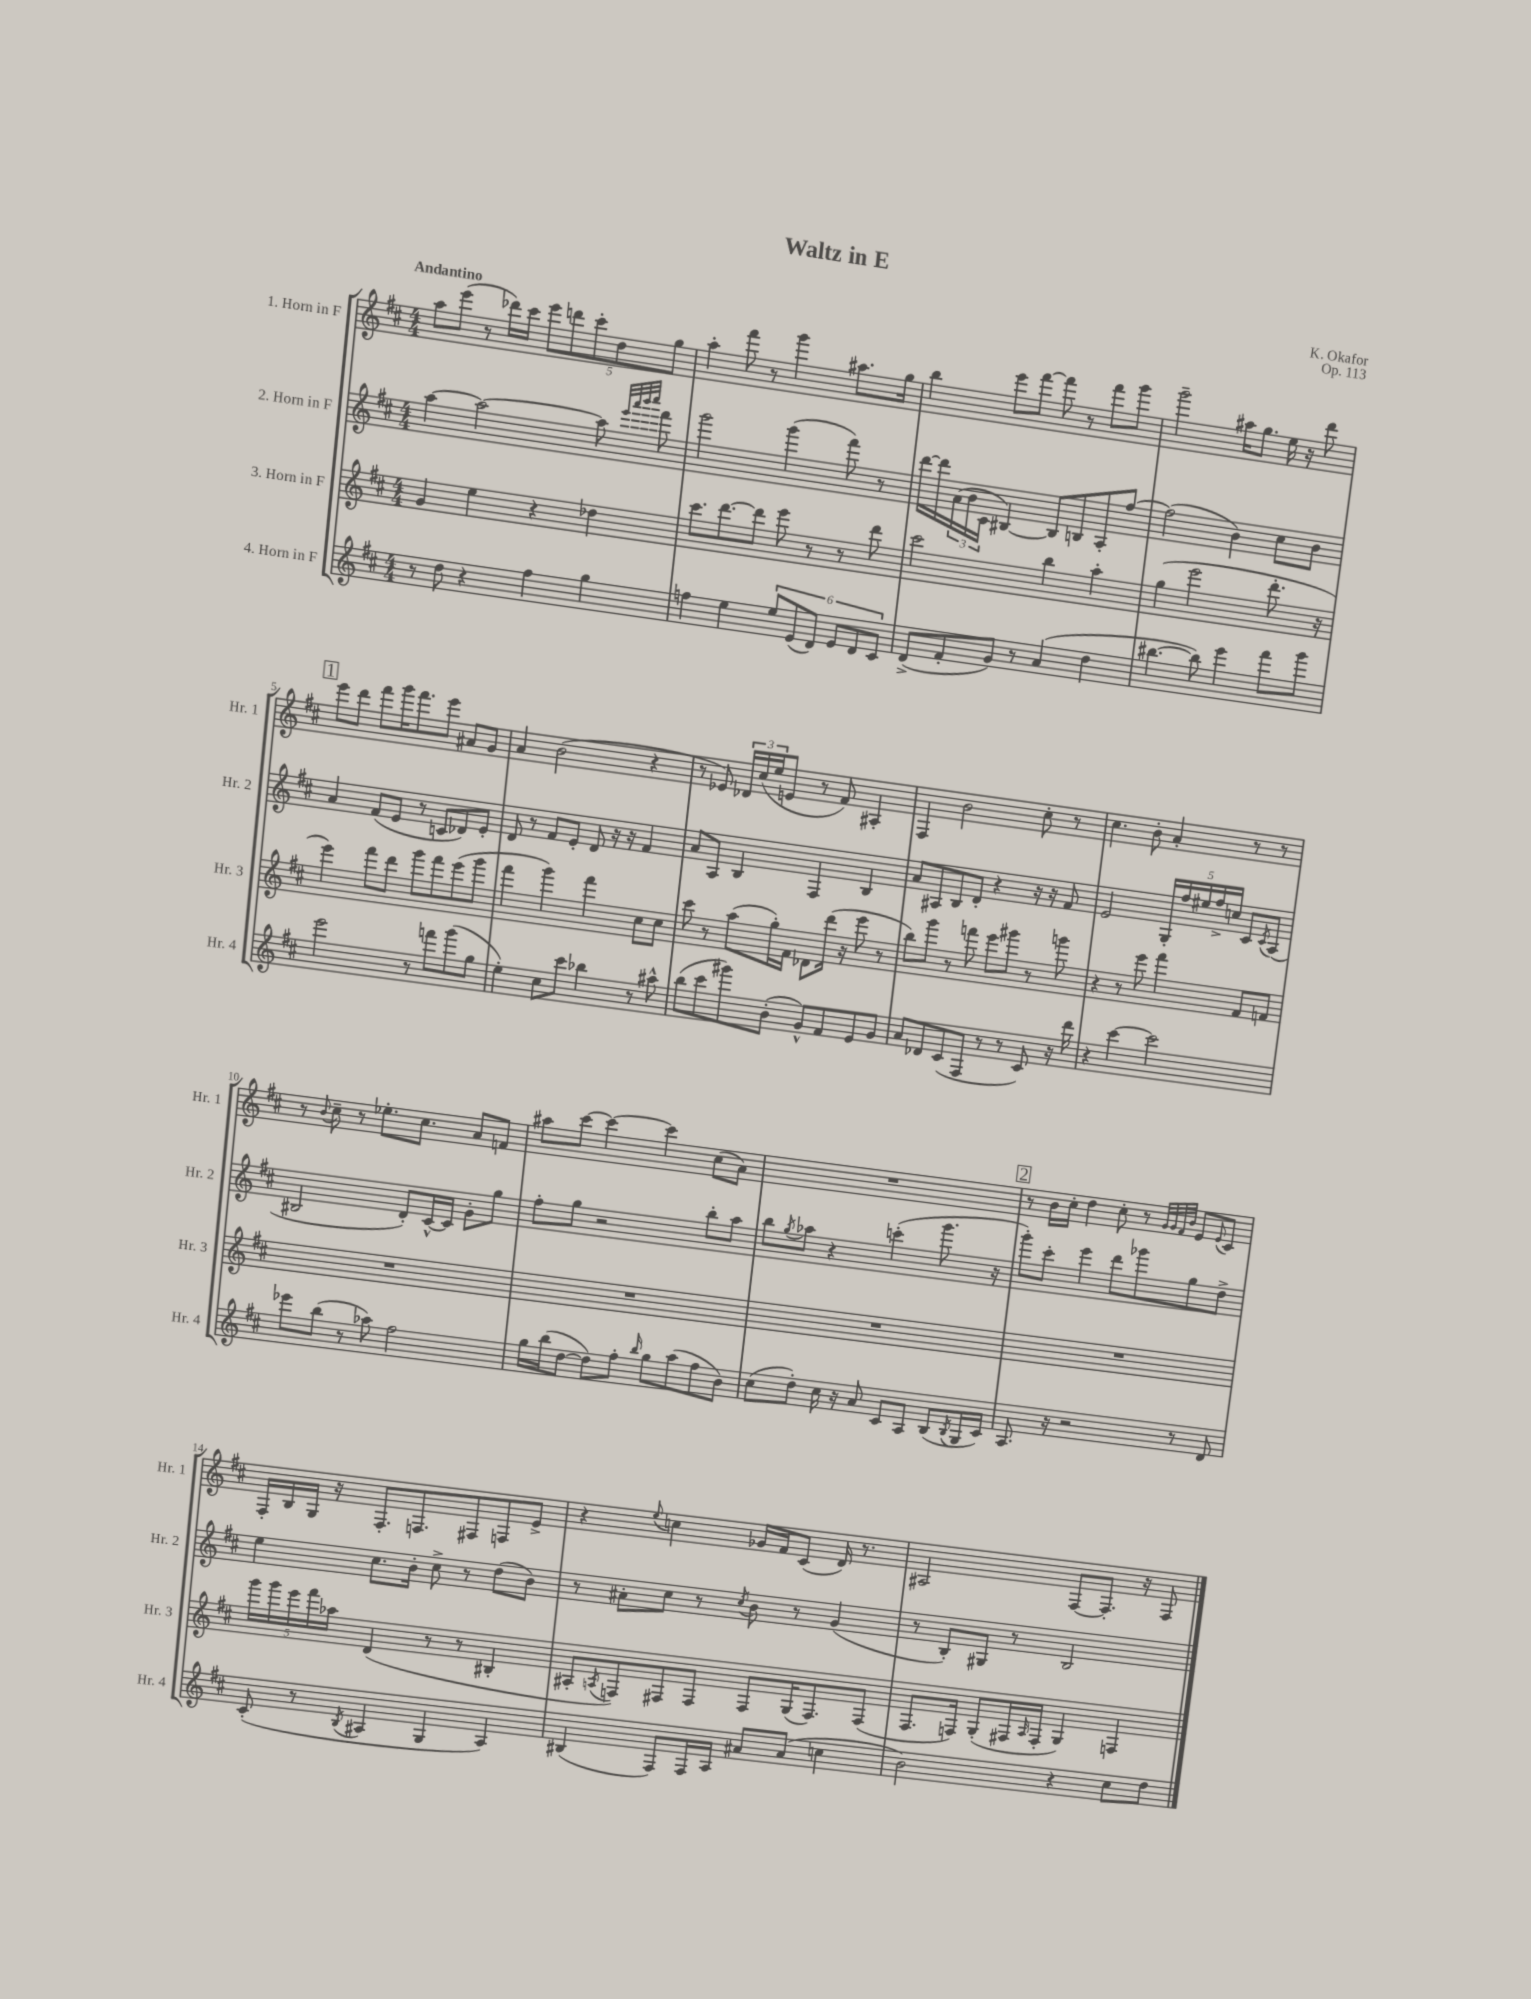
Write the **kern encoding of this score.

**kern	**kern	**kern	**kern
*part4	*part3	*part2	*part1
*staff4	*staff3	*staff2	*staff1
*I"4. Horn in F	*I"3. Horn in F	*I"2. Horn in F	*I"1. Horn in F
*I'Hr. 4	*I'Hr. 3	*I'Hr. 2	*I'Hr. 1
*clefG2	*clefG2	*clefG2	*clefG2
*k[f#c#]	*k[f#c#]	*k[f#c#]	*k[f#c#]
*M4/4	*M4/4	*M4/4	*M4/4
=1	=1	=1	=1
!	!	!	!LO:TX:a:B:t=Andantino
8r	4g/	[4aa\	8aa\L
8dd\	.	.	(8eee\J
4r	4ee\	2aa\_	8r
.	.	.	16ddd-X\LL)
.	.	.	16ccc#\JJ
4ff#\	4r	.	10eee\L
.	.	.	10dddn\
.	.	.	10ccc#'\
4gg\	4dd-X\	8aa\]	.
.	.	.	10dd\
.	.	32qqeee/LLL	.
.	.	32qqaaa/	.
.	.	32qqbbb/	.
.	.	32qqcccc#/JJJ	.
.	.	8fff#\	.
.	.	.	10gg\J
=2	=2	=2	=2
4ffn\	8.ccc#\L	2ggg\	4aa'\
.	[8.ddd\	.	.
4ee\	.	.	8fff#\
.	8ddd\J]	.	8r
12ee/L	8eee\	(4ggg\	4ggg\
(12e/	.	.	.
.	8r	.	.
12d/J)	.	.	.
12e/L	8r	8fff#\)	8.aa#X\L
12d/	.	.	.
.	8ddd\	8r	.
12c#/J	.	.	.
.	.	.	16gg\Jk
=3	=3	=3	=3
(8d^/L	2ccc#\	[16ddd\LL	4bb\
.	.	16ddd\]	.
8f#'/	.	(24a\	.
.	.	24b\	.
.	.	24c#\JJ	.
8g/J)	.	[4B#X/)	8eee\L
8r	.	.	[8fff#\J
(4a/	4bb\	8B#/L]	8fff#\]
.	.	8Bn/	8r
4dd\	4aa'\	8A'/	8fff#\L
.	.	[8ff#/J	8ggg\J
=4	=4	=4	=4
[4.bb#X\	(4gg\	(2ff#\]	2ggg~\
.	2eee\	.	.
8bb#\])	.	.	.
4eee\	.	4b\)	16aa#X\KL
.	.	.	8.gg\J
8fff#\L	8.ddd'\	8cc#\L	16ee\
.	.	.	16r
8ggg\J	.	8b\J	8ddd\
.	16r	.	.
!!LO:LB:g=z
!!LO:REH:place=s1:t=1
=5	=5	=5	=5
2eee\	4eee\)	4a/	8eee\L
.	.	.	8ddd\J
.	8fff#\L	(8f#/L	8fff#\L
.	8ddd\J	8e/J	16ggg\K
.	.	.	8.fff#\
8r	8ggg\L	8r	.
8fffn\L	8fff#\	8cn/L	8eee\J
(8ggg\	(8eee\	8d-X/)	8a#X/L
8gg\J	8ggg\J	8e'/J	8g/J
=6	=6	=6	=6
4ee'\)	4fff#\	8d/	4a/
.	.	8r	.
8cc#\L	4ggg\)	8f#/L	(2b\
8ccc#\J	.	8e'/J	.
4bb-X\	4fff#\	8d/	.
.	.	16r	.
.	.	16r	.
8r	8cc#\L	4f#/	4r
8aa#X^^\	8cc#\J	.	.
=7	=7	=7	=7
(8bb\L	8ccc#\	8a/L	8r
8ccc#\	8r	8A/J	8e-X/)
8ggg#X\)	(8aa\L	4B/	24d-X/LL
.	.	.	(24cc#/
.	.	.	24ee/J
(8b'\J	16gg'\L)	.	8en/J
.	16f#\JJ	.	.
8g^^/L)	8d-X\L	4F#/	8r
8f#/	(16ddd\Jk	.	8f#/)
.	16r	.	.
8e/	8eee\	4B/	4A#X'/
8g/J	8r	.	.
=8	=8	=8	=8
8a/L	8bb\L)	8a/L	4F#/
8d-X/	8ggg\J	8A#X/	.
(8c#/	8r	8B/	2b\
8F#/J	8fffn\	8d'/J	.
8r	8eee\L	4r	.
8r	8ggg#X\J	.	.
8c#/)	8r	16r	8cc#'\
.	.	16r	.
16r	8gggn\	8f#/	8r
16ddd\	.	.	.
=9	=9	=9	=9
4r	4r	2e/	4.cc#\
[4ccc#\	8r	.	.
.	8eee\	.	8b'\
2ccc#\]	4fff#\	20G'/LL	4a'/
.	.	20ff#/	.
.	.	20ee#X/	.
.	.	20ff#^/	.
.	.	20ccn/JJ	.
.	8f#/L	8c#/L	8r
.	.	8qc#/	.
.	8fn/J	(8A/J	8r
!!LO:LB:g=z
=10	=10	=10	=10
8eee-X\L	1r	2B#X/	8r
.	.	.	8qqb/
(8bb\J	.	.	8cc#~\
8r	.	.	8r
8aa-X\)	.	.	8.ee-X'\L
2ff#\	.	8d'/L)	.
.	.	.	8.cc#\J
.	.	[16c#^^/L	.
.	.	16c#/JJ]	.
.	.	8g'\L	8a/L
.	.	8gg\J	8fn/J
=11	=11	=11	=11
16gg\LL	1r	8ff#'\L	8aa#X\L
(16bb\J	.	.	.
[8dd\J	.	8gg\J	[8ccc#\J
8dd\L])	.	2r	4ccc#\_
8ff#'\J	.	.	.
16qqbb/	.	.	.
8gg\L	.	.	4ccc#\]
(8aa\	.	.	.
8ff#\	.	8bb'\L	(8cc#\L
8b\J)	.	8aa\J	8a\J)
=12	=12	=12	=12
(8cc#\L	1r	8bb\L	1r
.	.	8qgg/	.
8dd'\J)	.	8aa-X\J	.
16cc#\	.	4r	.
16r	.	.	.
8a/	.	.	.
8c#/L	.	(4cccn'\	.
8A/J	.	.	.
(8B/L	.	8.ggg\	.
8qB/	.	.	.
16G/L	.	.	.
16c#/JJ)	.	16r	.
!!LO:REH:place=s1:t=2
=13	=13	=13	=13
8.A/	1r	8ggg'\L)	8r
.	.	8ccc#'\J	16b\LL
16r	.	.	16cc#'\JJ
2r	.	4eee\	4dd\
.	.	8ddd\L	8cc#'\
.	.	8ggg-X\	8r
.	.	.	32qqg/LLL
.	.	.	32qqg/
.	.	.	32qqf#/
.	.	.	32qqb/JJJ
8r	.	8gg\	8e/L
.	.	.	8qqe/
8d/	.	8dd^\J	8c#/J
!!LO:LB:g=z
=14	=14	=14	=14
(8c#'/	20ggg\LL	4ee\	16F#'/LL
.	20ggg\	.	.
.	.	.	16B/
.	20eee\	.	.
8r	.	.	16G/JJ
.	20fff#\	.	.
.	.	.	16r
.	20aa-X\JJ	.	.
8qB/	.	.	.
4A#X/	(4d/	8.cc#\L	8.F#'/L
.	.	16b'\Jk	8.Fn/
4G/	8r	8cc#^\	.
.	8r	8r	8F#X/
4A#/)	4B#X'/	(8dd\L	8Fn/
.	.	8b\J)	8e^/J
=15	=15	=15	=15
(4B#X/	8A#X'/L	8r	4r
.	8qAn/	.	.
.	8Fn/)	8a#X'\L	.
.	.	.	8qqee/
8F#/L)	8F#X/	8cc#\J	4ccn\
16F#/L	8F#/J	8r	.
16A/JJ	.	.	.
.	.	8qcc#/	.
8a#X/L	8F#/L	8b\	16g-X/LL
.	.	.	16f#/J
(8a#/J	(16G/K	8r	(8c#/J
.	8.F#/)	.	.
4ccn\	.	(4g/	16d/)
.	.	.	8.r
.	(8F#/J	.	.
=16	=16	=16	=16
2b\)	8.F#/L	8r	2A#X/
.	.	8B'/L)	.
.	16Fn/Jk)	.	.
.	(8G'/L	8G#X/J	.
.	16F#X/L	8r	.
.	16qqA/	.	.
.	16F#'/JJ	.	.
4r	4G/)	2B/	[8F#/L
.	.	.	8.F#'/J]
8cc#\L	4Fn/	.	.
.	.	.	16r
8dd\J	.	.	8F#/
==	==	==	==
*-	*-	*-	*-
